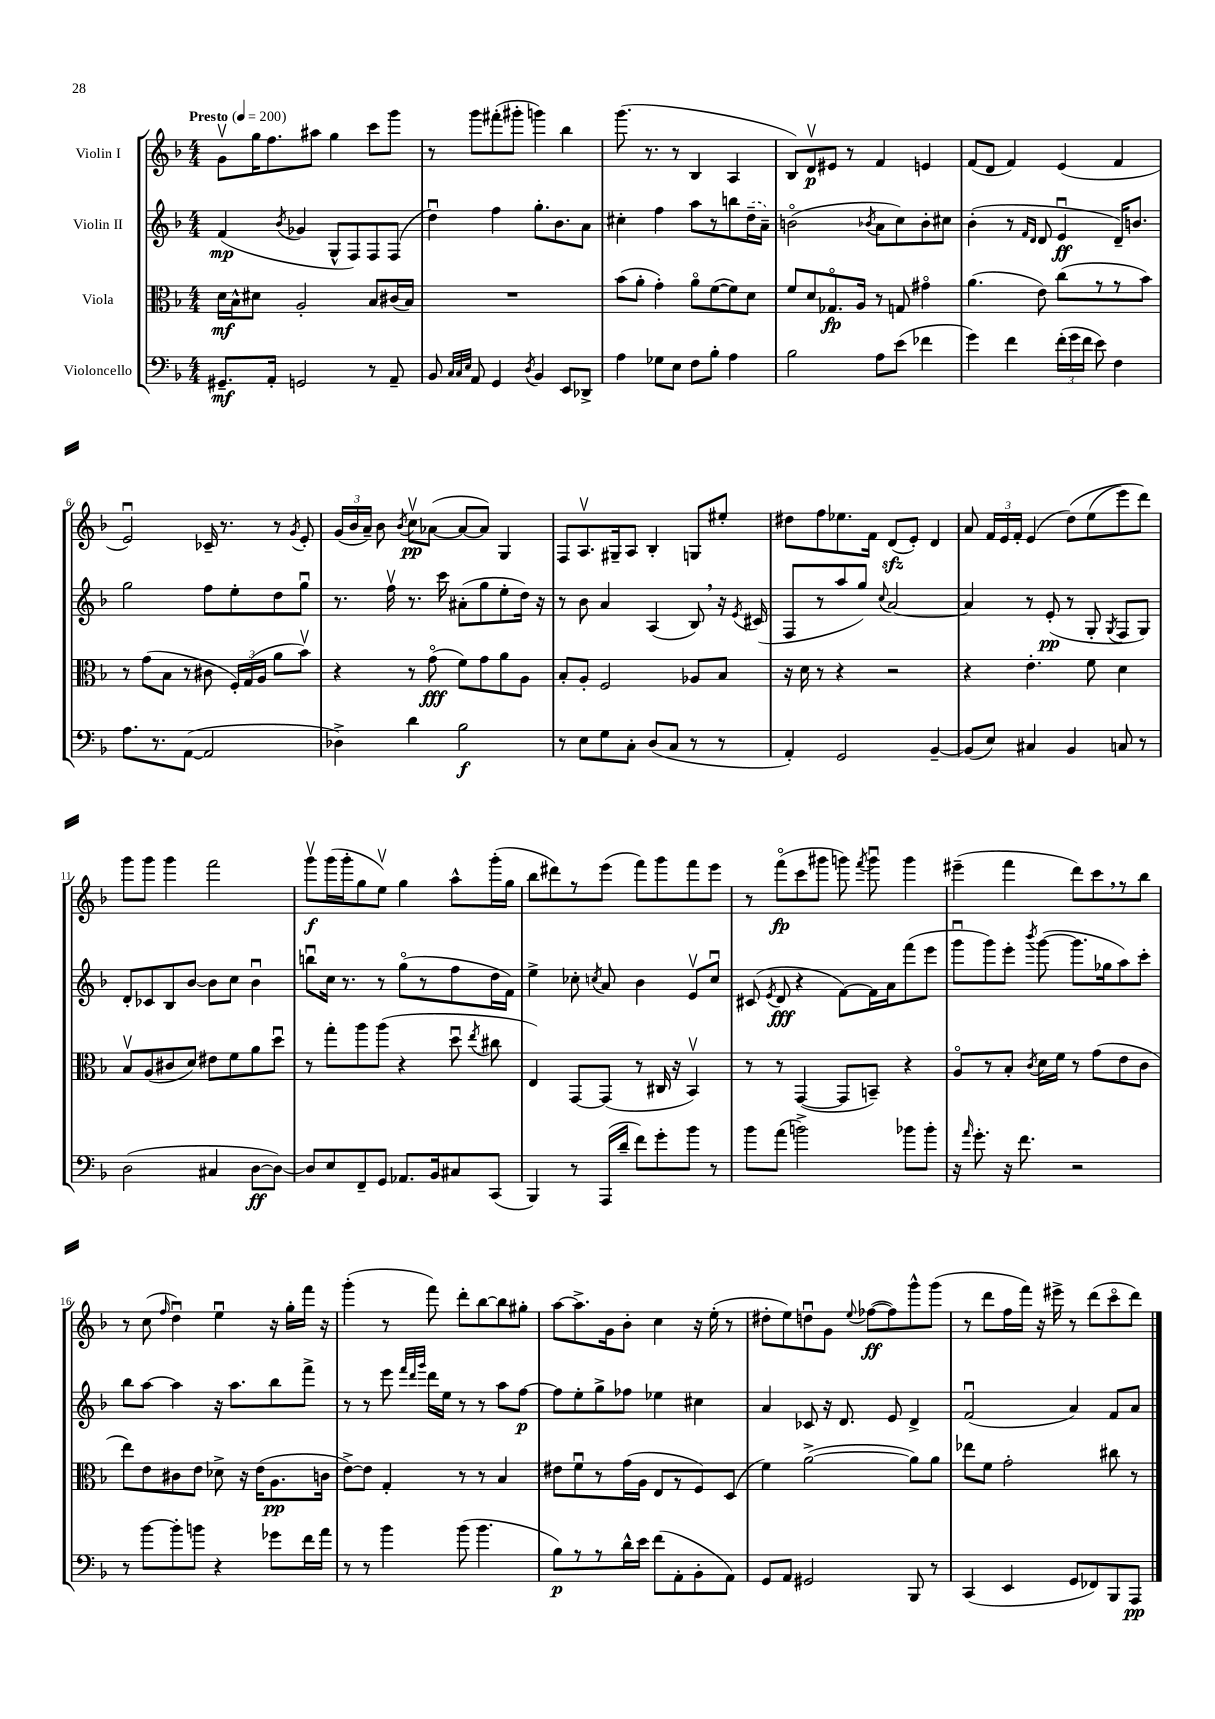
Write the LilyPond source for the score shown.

<<
\new StaffGroup <<
\new Staff = "s0" \with { instrumentName = "Violin I" } {
    \clef treble \key f \major \numericTimeSignature \time 4/4 \tempo "Presto" 4 = 200
    \autoBeamOff g'8[\upbow g''16 f''8. ais''8] g''4 c'''8[ g'''8] |
    r8 g'''8[ fis'''8-.( gis'''8]-. g'''4) bes''4 |
    g'''8.( r8. r8 bes4 a4 |
    bes8[) d'8\upbow\p eis'8] r8 f'4 e'4 |
    f'8[( d'8] f'4) e'4( f'4 |
    e'2\downbow) ces'16-- r8. r8 \acciaccatura { g'8 } e'8-. |
    \tuplet 3/2 { g'16[( bes'16 a'16]--) } bes'8 \acciaccatura { bes'8 } c''8[\upbow\pp aes'8]~( aes'8[~ aes'8]) g4 |
    f8[ a8.\upbow gis16-- a8] bes4-. g8[ eis''8]-. |
    dis''8[ f''8 ees''8. f'16] d'8[\sfz( e'8]-.) d'4 |
    a'8 \tuplet 3/2 { f'16[ e'16 f'16]-. } e'4( d''8[)\( e''8( e'''8) d'''8]\) |
    g'''8[ g'''8] g'''4 f'''2 |
    g'''8[\upbow\f g'''16( g'''16-. g''8 e''8]\upbow) g''4 a''8[-^ g'''16-.( g''16] |
    bes''8[ dis'''8) r8 e'''8]( f'''8[) g'''8 f'''8 e'''8] |
    r8 f'''8[\flageolet\fp( c'''8 gis'''8] g'''8) \acciaccatura { f'''8 } g'''8\downbow g'''4 |
    eis'''4--( f'''4 d'''8[) c'''8 \breathe r8 bes''8] |
    r8 c''8( \grace { f''16 } d''4\downbow) e''4\downbow r16 g''16[-. f'''16] r16 |
    g'''4-.( r8 f'''8) d'''8[-. bes''8~ bes''8 gis''8]-. |
    a''8[~ a''8.-> g'16 bes'8]-. c''4 r16 e''16-.( r8 |
    dis''8[-. e''8) d''8\downbow g'8] \appoggiatura { e''8 } fes''8[~\ff( fes''8) g'''8-^ g'''8]( |
    r8 d'''8[ f''16 f'''16]) r16 eis'''16-> r8 d'''8[( c'''8\flageolet d'''8]) \bar "|." |
}
\new Staff = "s1" \with { instrumentName = "Violin II" } {
    \clef treble \key f \major \numericTimeSignature \time 4/4
    \autoBeamOff f'4\mp( \acciaccatura { bes'8 } ges'4 g8[-^ f8) f8 f8]( |
    d''4\downbow) f''4 g''8.[-. bes'8. a'8] |
    cis''4-. f''4 a''8[ r8 b''8 \once \slurDashed d''16--( a'16]--) |
    b'2\flageolet( \acciaccatura { bes'8 } a'8[ c''8) bes'8-. cis''8] |
    bes'4-.( r8 \grace { f'16[ d'16] } d'8 e'4\downbow\ff d'16[--) b'8.] |
    g''2 f''8[ e''8-. d''8 g''8]\downbow |
    r8. f''16\upbow r8. c'''16 ais'8[-.( g''8 e''8-. d''16]) r16 |
    r8 bes'8 a'4 a4( bes8) \breathe r16 \acciaccatura { e'8 } cis'16( |
    f8[ r8 a''8 g''8]) \appoggiatura { c''8 } a'2~ |
    a'4 r8 e'8-.\pp( r8 g8-. \acciaccatura { g8 } f8[ g8]) |
    d'8[-. ces'8 bes8 bes'8]~ bes'8[ c''8] bes'4\downbow |
    b''8[\downbow c''16] r8. r8 g''8[\flageolet( r8 f''8 d''16 f'16]) |
    e''4-> ces''8-. \acciaccatura { c''8 } a'8 bes'4 e'8[\upbow c''8]\downbow |
    cis'8( \acciaccatura { e'8 } d'8\fff r4 f'8[~) f'16 a'16 f'''8( e'''8] |
    g'''8[\downbow g'''8) e'''8]-. \acciaccatura { bes'''8 } g'''8~( g'''8.[ ges''16 a''8) c'''8]-. |
    bes''8[ a''8]~ a''4 r16 a''8.[ bes''8 f'''8]-> |
    r8 r8 e'''8 \grace { f'''32[ d'''32 g'''32] } d'''16[ e''16] r8 r8 a''8[ f''8]~\p |
    f''8[ e''8-. g''8-> fes''8] ees''4 cis''4 |
    a'4 ces'8 r16 d'8. e'8 d'4-> |
    f'2\downbow( a'4) f'8[ a'8] \bar "|." |
}
\new Staff = "s2" \with { instrumentName = "Viola" } {
    \clef alto \key f \major \numericTimeSignature \time 4/4
    \autoBeamOff d'16[\mf bes16-^ dis'8] a2-. bes8[ cis'16( bes16]) |
    R1 |
    bes'8[( a'8]-. g'4-.) a'8[\flageolet f'8~( f'8) d'8] |
    f'8[ d'8 ges8.\flageolet\fp a16] r8 g8 gis'4\flageolet |
    a'4.( e'8) c''8[( r8 r8 bes'8]) |
    r8 g'8[( bes8] r8 cis'8 \tuplet 3/2 { f16[-.) g16( a16] } a'8[ bes'8]\upbow) |
    r4 r8 g'8\flageolet\fff( f'8[) g'8 a'8 a8] |
    bes8[-. a8]-. f2 aes8[ bes8] |
    r16 d'16 r8 r4 r2 |
    r4 e'4.-. f'8 d'4 |
    bes8[\upbow a8( cis'8 d'8]) eis'8[ f'8 a'8 d''8]\downbow |
    r8 g''8[-. a''8 a''8]( r4 d''8\downbow \acciaccatura { e''8 } cis''8 |
    e4) g,8[~ g,8]( r8 cis16 r16 bes,4\upbow) |
    r8 r8 g,4~( g,8[ b,8]--) r4 |
    a8[\flageolet r8 bes8]-. \acciaccatura { c'8 } d'16[ f'16] r8 g'8[( e'8 c'8] |
    e''8[) e'8 cis'8 e'8] des'8-> r16 e'16[( a8.\pp c'16] |
    e'8[~->) e'8] g4-. r8 r8 bes4 |
    eis'8[ f'8\downbow r8 g'16( a16] e8[ r8 f8) d8]( |
    f'4) a'2~->( a'8[) a'8] |
    ees''8[ f'8] g'2-. cis''8 r8 \bar "|." |
}
\new Staff = "s3" \with { instrumentName = "Violoncello" } {
    \clef bass \key f \major \numericTimeSignature \time 4/4
    \autoBeamOff gis,8.[--\mf a,16]-. g,2 r8 a,8-- |
    bes,8 \grace { c32[ c32 e32] } a,8 g,4 \acciaccatura { d8 } bes,4 e,8[ des,8]-> |
    a4 ges8[ e8] f8[ bes8]-. a4 |
    bes2 a8[ e'8]( fes'4 |
    g'4) f'4 \tuplet 3/2 { f'16[-.( g'16 f'16] } e'8) f4 |
    a8.[ r8. a,8]~( a,2 |
    des4->) d'4 bes2\f |
    r8 e8[ g8 c8]-. d8[( c8] r8 r8 |
    a,4-.) g,2 bes,4~-- |
    bes,8[( e8]) cis4 bes,4 c8 r8 |
    d2( cis4 d8[~\ff d8]~) |
    d8[ e8 f,8-- g,8] aes,8.[ bes,16 cis8 c,8]( |
    bes,,4) r8 a,,16[( d'16]-- f'8[) g'8-. bes'8] r8 |
    bes'8[ a'8]( b'2->) bes'8[ bes'8]-. |
    r16 \grace { a'16 } g'8.-. r16 f'8. r2 |
    r8 bes'8[~ bes'8-. b'8] r4 ges'8[ f'16 a'16] |
    r8 r8 bes'4 bes'8( bes'4. |
    bes8[\p) r8 r8 d'16-^ e'16] f'8[( a,8-. bes,8-. a,8]) |
    g,8[ a,8] gis,2 bes,,8 r8 |
    c,4( e,4 g,8[ fes,8) bes,,8 a,,8]\pp \bar "|." |
}
>>
>>
